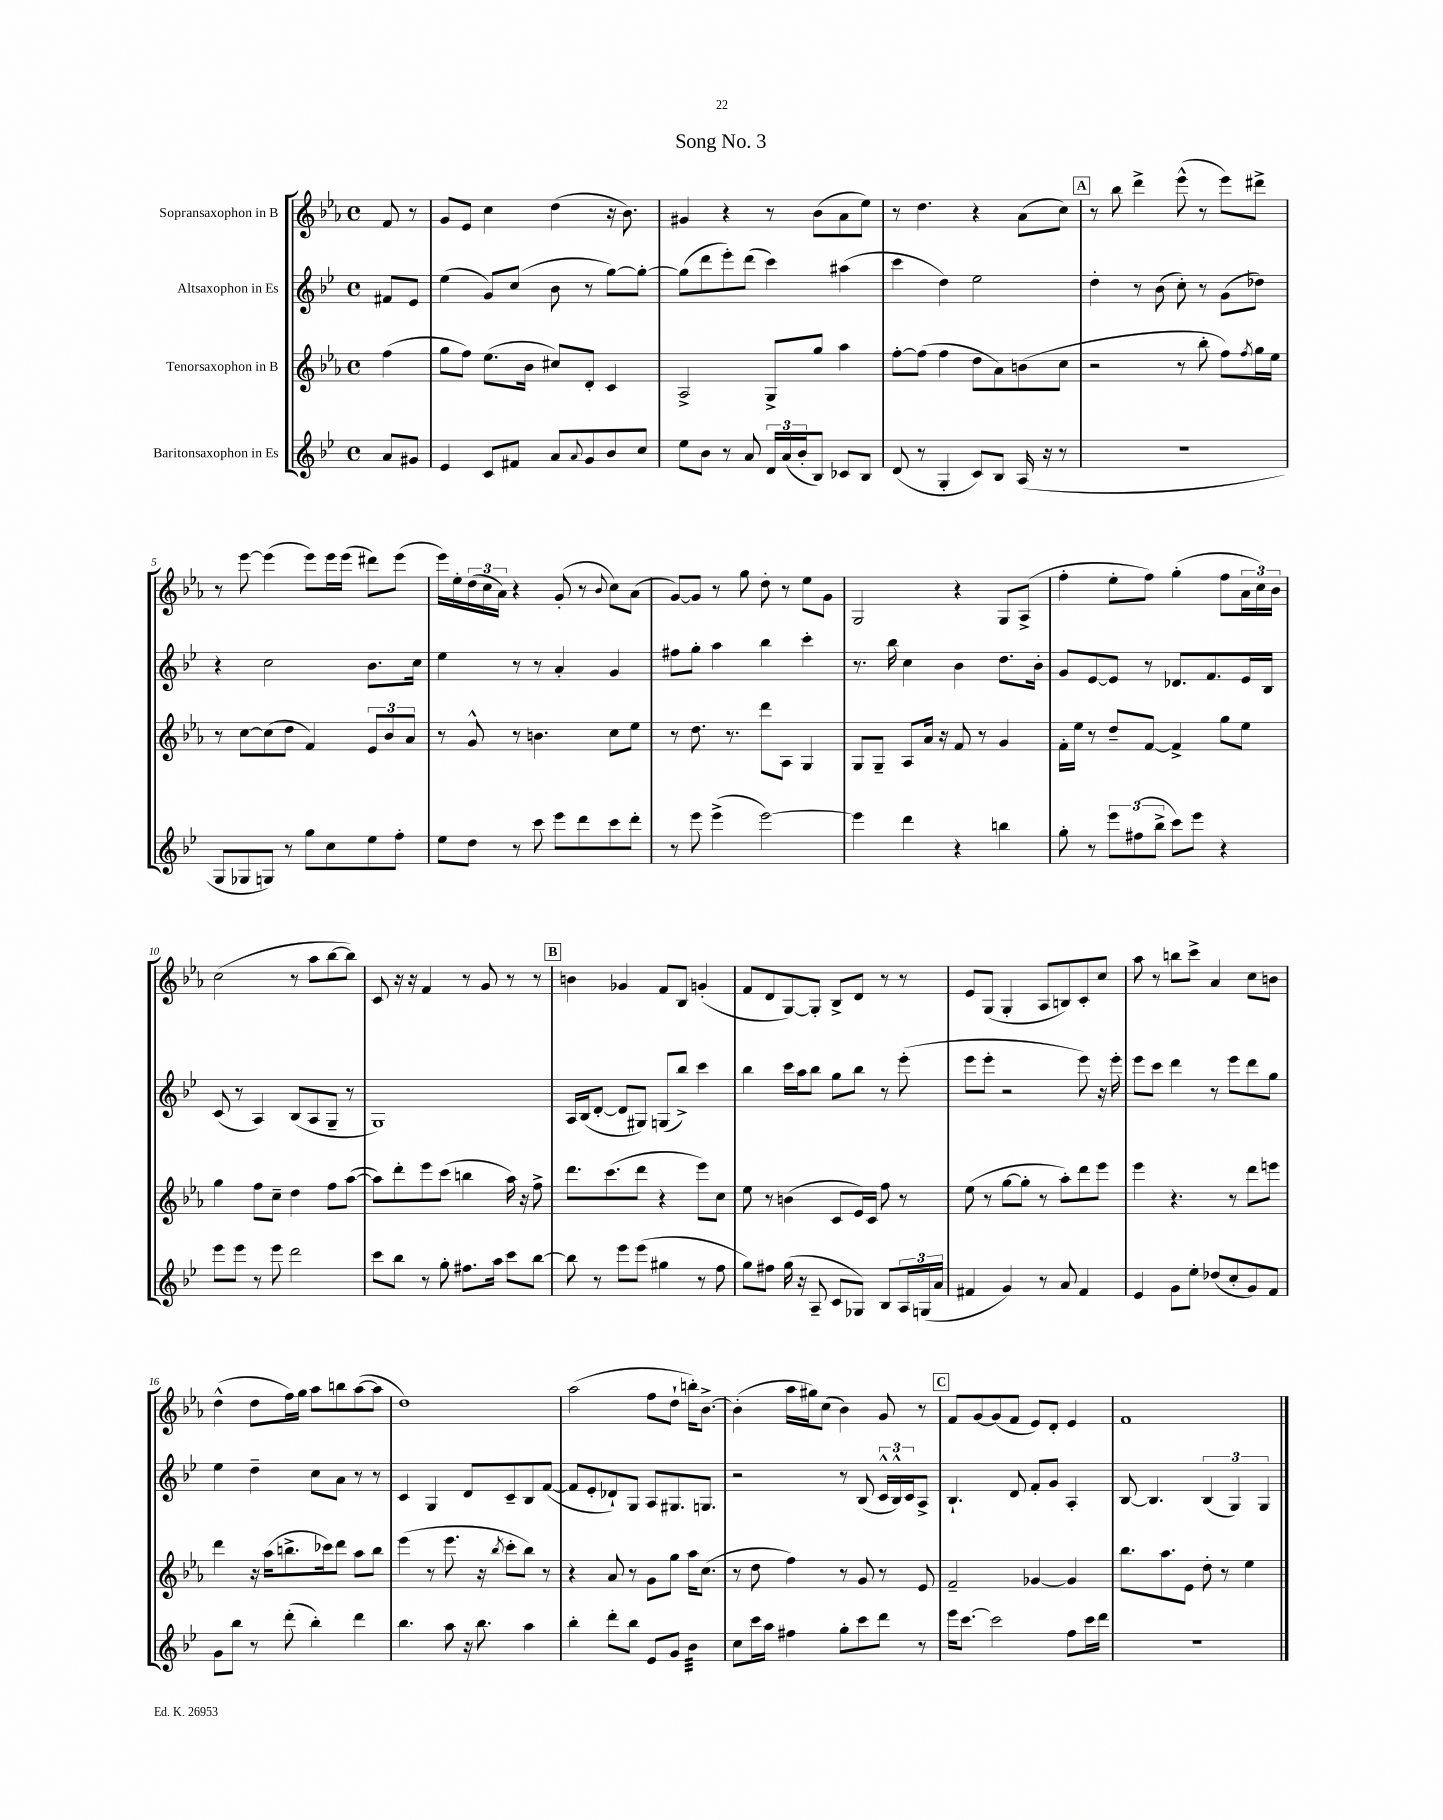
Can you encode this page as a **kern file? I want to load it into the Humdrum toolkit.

**kern	**kern	**kern	**kern
*part4	*part3	*part2	*part1
*staff4	*staff3	*staff2	*staff1
*I"Baritonsaxophon in Es	*I"Tenorsaxophon in B	*I"Altsaxophon in Es	*I"Sopransaxophon in B
*clefG2	*clefG2	*clefG2	*clefG2
*k[b-e-]	*k[b-e-a-]	*k[b-e-]	*k[b-e-a-]
*M4/4	*M4/4	*M4/4	*M4/4
*met(c)	*met(c)	*met(c)	*met(c)
=	=	=	=
8a/L	(4ff\	8f#X/L	8f/
8g#X/J	.	8e-/J	8r
=1	=1	=1	=1
4e-/	8gg\L	(4ee-\	8g/L
.	8ff\J)	.	8e-/J
8c/L	(8.ee-\L	8g/L)	4cc\
8f#X/J	.	(8cc/J	.
.	16b-\Jk	.	.
8a/L	8cc#X/L)	8b-\	(4dd\
8qqa/	.	.	.
8g/	8d'/J	8r	.
8b-/	4c/	[8gg\L)	16r
.	.	.	8.b-\)
8cc/J	.	8gg'\J_	.
=2	=2	=2	=2
8ee-\L	2A-^/	(8gg\L]	4g#X/
8b-\J	.	8ddd\	.
8r	.	8eee-'\)	4r
8a/	.	(8ddd\J	.
24d/LL	8G^/L	4ccc\)	8r
(24a/	.	.	.
24b-'/J	.	.	.
8B-/J)	8gg/J	.	(8b-\L
8c-X/L	4aa-\	(4aa#X\	8a-\
8B-/J	.	.	8ee-\J)
=3	=3	=3	=3
(8d/	[8ff'\L	4ccc\	8r
8r	(8ff\J]	.	4.dd\
4G'/	4ff\	4dd\)	.
8c/L)	8dd\L	2ee-\	4r
8B-/J	8a-\)	.	.
(16A/	(8bn\	.	(8a-\L
16r	.	.	.
8r	8cc\J	.	8cc\J)
!!LO:REH:place=s1:t=A
=4	=4	=4	=4
1r	2r	4dd'\	8r
.	.	.	8bb-\
.	.	8r	4ddd^\
.	.	(8b-\	.
.	8r	8cc'\)	(8eee-^^\
.	8bb-'\	8r	8r
.	8ff\L)	(8g\L	8eee-\L)
.	8qff/	.	.
.	16gg\L	8dd-X\J)	8ddd#X^\J
.	16ee-\JJ	.	.
!!LO:LB:g=z
=5	=5	=5	=5
8G/L	8r	4r	8r
8G-X/	[8cc\L	.	[8eee-\
8Gn/J)	(8cc\]	2cc\	(4eee-\]
8r	8dd\J	.	.
8gg\L	4f/)	.	8eee-\L)
8cc\	.	.	16eee-\L
.	.	.	(16eee-\JJ
8ee-\	12e-/L	8.b-\L	8ddd#X\L)
.	12b-/	.	.
8ff'\J	.	.	(8eee-\J
.	12a-/J	.	.
.	.	16cc\Jk	.
=6	=6	=6	=6
8ee-\L	8r	4ee-\	16eee-\LL)
.	.	.	16ee-'\
8dd\J	8g^^/	.	(24dd\
.	.	.	24cc\
.	.	.	24a-\JJ)
8r	8r	8r	4r
8ccc\	4.bn\	8r	.
8eee-\L	.	4a'/	(8g'/
8ddd\	.	.	8r
.	.	.	8qqb-/
8ccc\	8cc\L	4g/	8cc\L)
8ddd'\J	8ee-\J	.	(8a-\J
=7	=7	=7	=7
8r	8r	8ff#X\L	[8g/L)
8eee-\	8.dd\	8gg'\J	8g/J]
(4eee-^\	.	4aa\	8r
.	8.r	.	.
.	.	.	8gg\
[2eee-\)	8ddd\L	4bb-\	8dd'\
.	8A-\J	.	8r
.	4G/	4ccc'\	8ee-\L
.	.	.	8g\J
=8	=8	=8	=8
4eee-\]	8G/L	8.r	2G/
.	8G~/J	.	.
.	.	16bb-\	.
4ddd\	8A-/L	4cc\	.
.	16a-/Jk	.	.
.	16r	.	.
4r	8f/	4b-\	4r
.	8r	.	.
4bbn\	4g/	8.dd\L	8G/L
.	.	.	(8A-^/J
.	.	16b-'\Jk	.
=9	=9	=9	=9
8gg'\	16f'\LL	8g/L	4ff'\
.	16ee-\JJ	.	.
8r	8r	[8e-/	.
12eee-\L	8dd~/L	8e-/J]	8ee-'\L
(12ff#X\	.	.	.
.	[8f/J	8r	8ff\J)
12bb-^\J	.	.	.
8ccc\L)	4f^/]	8.d-X/L	(4gg'\
8eee-\J	.	.	.
.	.	8.f/	.
4r	8gg\L	.	8ff\L
.	8ee-\J	16e-/L	24a-\L
.	.	.	24cc\)
.	.	16B-/JJ	.
.	.	.	24b-\JJ
!!LO:LB:g=z
=10	=10	=10	=10
8eee-\L	4gg\	(8c/	(2cc\
8eee-\J	.	8r	.
8r	8ff\L	4A/)	.
8eee-\	8cc~\J	.	.
2ddd\	4dd\	(8B-/L	8r
.	.	8A/	8aa-\L
.	8ff\L	8G~/J	[8bb-\
.	([8aa-\J	8r	8bb-\J])
=11	=11	=11	=11
8ccc\L	8aa-\L])	1G)	8c/
8bb-\J	8ddd'\	.	16r
.	.	.	16r
8r	8eee-\	.	4f/
8gg'\	(8ccc\J	.	.
8.ff#X\L	4bbn\	.	8r
.	.	.	8g/
16aa\Jk	.	.	.
8ccc\L	16aa-\)	.	8r
.	16r	.	.
[8bb-\J	8ff^\	.	8r
!!LO:REH:place=s1:t=B
=12	=12	=12	=12
8bb-\]	8.ddd\L	16A/LL	4bn\
.	.	(16B-/J	.
8r	.	[8d'/J	.
.	(8.ccc\	.	.
8eee-\L	.	8d/L]	4g-X/
(8eee-\J	8ddd\J	8G#X/J)	.
4gg#X\	4r	(8Gn/L	8f/L
.	.	8bb-^/J)	8B-/J
8r	8eee-\L)	4ccc\	(4gn'/
8ff\	8cc\J	.	.
=13	=13	=13	=13
8gg\L)	8ee-\	4bb-\	8f/L
8ff#X\J	8r	.	8d/
(16gg\	(4bn\	16ccc\LL	[8G/)
16r	.	16aa\J	.
8A~/	.	8bb-\J	8G'/J]
8c/L	8c/L	8gg\L	8B-^/L
8G-X/J)	16e-/L)	8bb-\J	8d/J
.	16c/JJ	.	.
8B-/L	8ff\	8r	8r
24A/L	8r	(8eee-'\	8r
(24Gn/	.	.	.
24a/JJ	.	.	.
=14	=14	=14	=14
4f#X/	(8ee-\	8eee-\L	8e-/L
.	8r	8eee-'\J	(8G/J
4g/)	[8gg\L	2r	4G'/
.	8gg'\J]	.	.
8r	8r	.	8A-/L
8a/	8aa-'\L)	.	8Bn/)
4f#/	8ddd\	8eee-\)	8c'/
.	8eee-\J	16r	8cc/J
.	.	16eee-'\	.
=15	=15	=15	=15
4e-/	4eee-\	8eee-\L	8aa-\
.	.	8ccc\J	8r
8g\L	4.r	4ddd\	8bbn\L
8ee-'\J	.	.	8ccc^\J
(8dd-X/L	.	8r	4a-/
8cc'/	8r	8eee-\L	.
8g/)	8ddd\L	8ddd\	8cc\L
8f/J	8eeen\J	8gg\J	8bn\J
!!LO:LB:g=z
=16	=16	=16	=16
8g\L	4ddd\	4ee-\	(4dd^^\
8bb-\J	.	.	.
8r	16r	4dd~\	8dd\L
.	(16aa-\KL	.	.
(8ddd'\	8.bbn^\	.	16ff\L)
.	.	.	16gg\JJ
4bb-'\)	.	8cc\L	8aa-\L
.	16ccc-X\k)	.	.
.	8ddd\J	8a\J	8bbn\
4ddd\	8aa-\L	8r	([8aa-\
.	8bb\J	8r	8aa-\J]
=17	=17	=17	=17
4.bb-\	(4eee-\	4c/	1dd)
.	8r	4G/	.
8aa\	8.eee-\	.	.
16r	.	8d/L	.
8.bb-\	16r	.	.
.	8qbb-/	.	.
.	8ccc'\L	8c~/	.
4aa\	8bb-\J)	8B-/	.
.	8r	([8f/J	.
=18	=18	=18	=18
4bb-'\	4r	8f/L]	(2aa-\
.	.	8e-'/	.
8ddd'\L	8a-/	8d-X`/)	.
8bb-\J	8r	8G/J	.
8e-/L	8g\L	8A/L	8ff\L
8g/J	8gg\J	8.G#X/	8dd`\J
*tremolo	*	*	*
32b-\LLL	16aa-\KL	.	16bbn'\KL)
32b-\	.	.	.
32b-\	(8.cc\J	8.Gn/J	[8.b-^\J
32b-\	.	.	.
32b-\	.	.	.
32b-\	.	.	.
32b-\	.	.	.
32b-\JJJ	.	.	.
*Xtremolo	*	*	*
=19	=19	=19	=19
8cc\L	8r	2r	(4b-'\]
16ccc\L	8dd\	.	.
16aa\JJ	.	.	.
4ff#X\	4ff\)	.	16aa-\LL
.	.	.	16gg#X\J)
.	.	.	(8cc\J
8gg'\L	8r	8r	4b-\)
8ccc\	8g/	(8B-/	.
8ddd\J	8r	24c^^/LL	8g/
.	.	24B-^^/)	.
.	.	24c/J	.
8r	8e-/	8A^/J	8r
!!LO:REH:place=s1:t=C
=20	=20	=20	=20
16eee-\KL	2f~/	4.B-`/	8f/L
[8.ccc\J	.	.	.
.	.	.	[8g/
2ccc\]	.	.	(8g/]
.	.	8d/	8f/J
.	[4g-X/	8f'/L	8e-/L)
.	.	8g/J	8d'/J
8ff\L	4g-/]	4A'/	4e-/
16ccc\L	.	.	.
16ddd\JJ	.	.	.
=21	=21	=21	=21
1r	8.bb-\L	[8B-/	1f
.	.	4.B-/]	.
.	8.aa-\	.	.
.	8e-\J	.	.
.	8dd'\	(6B-/	.
.	8r	.	.
.	.	6G/)	.
.	4ee-\	.	.
.	.	6G/	.
==	==	==	==
*-	*-	*-	*-
